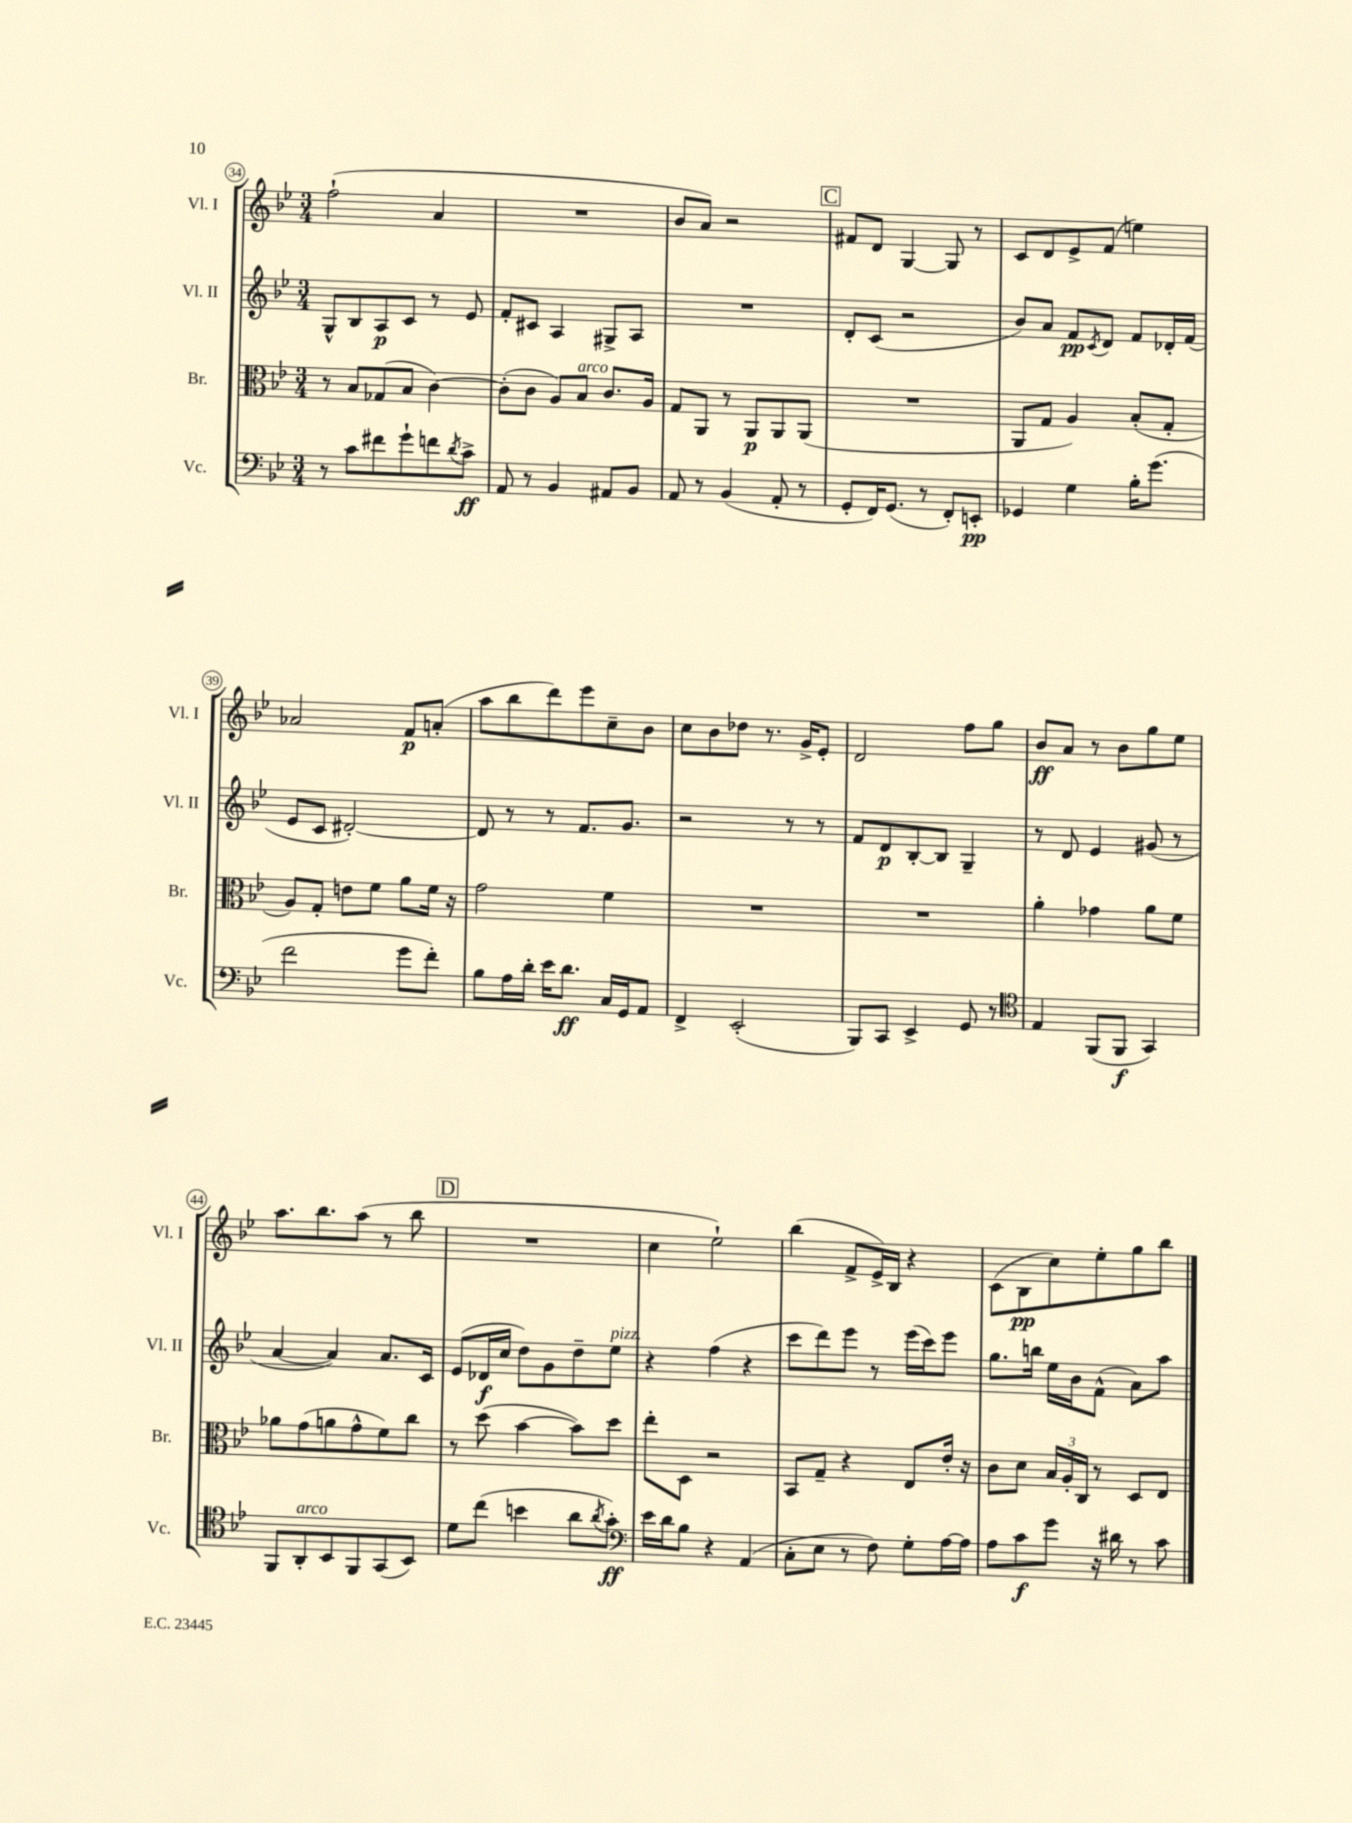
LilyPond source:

<<
\new StaffGroup <<
\new Staff = "s0" \with { instrumentName = "Vl. I" shortInstrumentName = "Vl. I" } {
    \clef treble \key bes \major \numericTimeSignature \time 3/4
    f''2-!( a'4 |
    R2. |
    bes'8 a'8) r2 |
    \mark \markup { \box "C" } fis'8 d'8 g4~ g8 r8 |
    c'8 d'8 ees'8-> f'8( e''4) |
    aes'2 f'8\p a'8-.( |
    a''8 bes''8 d'''8) ees'''8 c''8-- bes'8 |
    c''8 bes'8 des''8 r8. g'16-> ees'8-. |
    d'2 f''8 g''8 |
    bes'8\ff a'8 r8 bes'8 g''8 ees''8 |
    a''8. bes''8. a''8( r8 bes''8 |
    \mark \markup { \box "D" } R2. |
    c''4 ees''2-!) |
    bes''4( f'8-> ees'16->) bes16 r4 |
    c'8( bes8\pp c''8) ees''8-. g''8 bes''8 \bar "|." |
}
\new Staff = "s1" \with { instrumentName = "Vl. II" shortInstrumentName = "Vl. II" } {
    \clef treble \key bes \major \numericTimeSignature \time 3/4
    g8-^ bes8 a8\p c'8 r8 ees'8 |
    f'8-. cis'8 a4 gis8-> a8 |
    R2. |
    \mark \markup { \box "C" } d'8-. c'8( r2 |
    bes'8) a'8 f'8\pp \acciaccatura { c'8 } d'8 f'8 des'16-. f'16( |
    ees'8 c'8 dis'2~-.) |
    dis'8 r8 r8 f'8. g'8. |
    r2 r8 r8 |
    f'8 d'8\p bes8~-. bes8 g4-- |
    r8 d'8 ees'4 gis'8( r8 |
    a'4~ a'4) a'8. c'16 |
    \mark \markup { \box "D" } ees'8( des'16\f c''16 d''8) g'8 d''8-- ees''8^\markup { \italic "pizz." } |
    r4 f''4( r4 |
    c'''8 d'''8) ees'''8 r8 ees'''16( c'''16) ees'''8 |
    g''8. b''16 ees''16 bes'16 f'8-^( a'8) a''8 \bar "|." |
}
\new Staff = "s2" \with { instrumentName = "Br." shortInstrumentName = "Br." } {
    \clef alto \key bes \major \numericTimeSignature \time 3/4
    r8 bes8 ges8( bes8 c'4~) |
    c'8-.( c'8 a8) bes8^\markup { \italic "arco" } c'8. a16 |
    g8 a,8 r8 a,8\p a,8 a,8( |
    \mark \markup { \box "C" } R2. |
    a,8 g8 a4) bes8-.( g8-. |
    a8) g8-. e'8 f'8 a'8 f'16 r16 |
    g'2 f'4 |
    R2. |
    R2. |
    a'4-. ges'4 a'8 f'8 |
    aes'8 g'8( a'8 g'8-^ f'8) c''8 |
    \mark \markup { \box "D" } r8 d''8( bes'4~ bes'8) d''8 |
    ees''8-. d8 r2 |
    bes,8 g8-- r4 ees8 ees'16-. r16 |
    c'8 d'8 \tuplet 3/2 { bes16 a16-. c16 } r8 d8 ees8 \bar "|." |
}
\new Staff = "s3" \with { instrumentName = "Vc." shortInstrumentName = "Vc." } {
    \clef bass \key bes \major \numericTimeSignature \time 3/4
    r8 c'8 fis'8 g'8-! f'8 \acciaccatura { d'8 } c'8->\ff |
    a,8 r8 bes,4 ais,8 bes,8 |
    a,8 r8 bes,4( a,8-. r8 |
    \mark \markup { \box "C" } g,8-. f,16) g,8.( r8 f,8-.) e,8-.\pp |
    ges,4 g4 bes16-. g'8.( |
    f'2 g'8 f'8-.) |
    bes8 a16 d'16-. ees'16 d'8.\ff c16 g,16 a,8 |
    f,4-> ees,2-.( |
    bes,,8) c,8 ees,4-> g,8 r8 |
    \clef tenor ees4 f,8( f,8\f g,4) |
    f,8 a,8-.^\markup { \italic "arco" } bes,8 f,8 g,8( bes,8) |
    \mark \markup { \box "D" } d'8 c''8( b'4 a'8 \acciaccatura { a'8 } g'8-.\ff) |
    \clef bass ees'16 d'16 bes8 r4 a,4( |
    c8-. ees8 r8 f8) g8-. a16~ a16 |
    a8 c'8\f g'8 r16 dis'16 r8 c'8 \bar "|." |
}
>>
>>
\layout { \context { \Score currentBarNumber = #34 \override BarNumber.stencil = #(make-stencil-circler 0.1 0.3 ly:text-interface::print) } }
